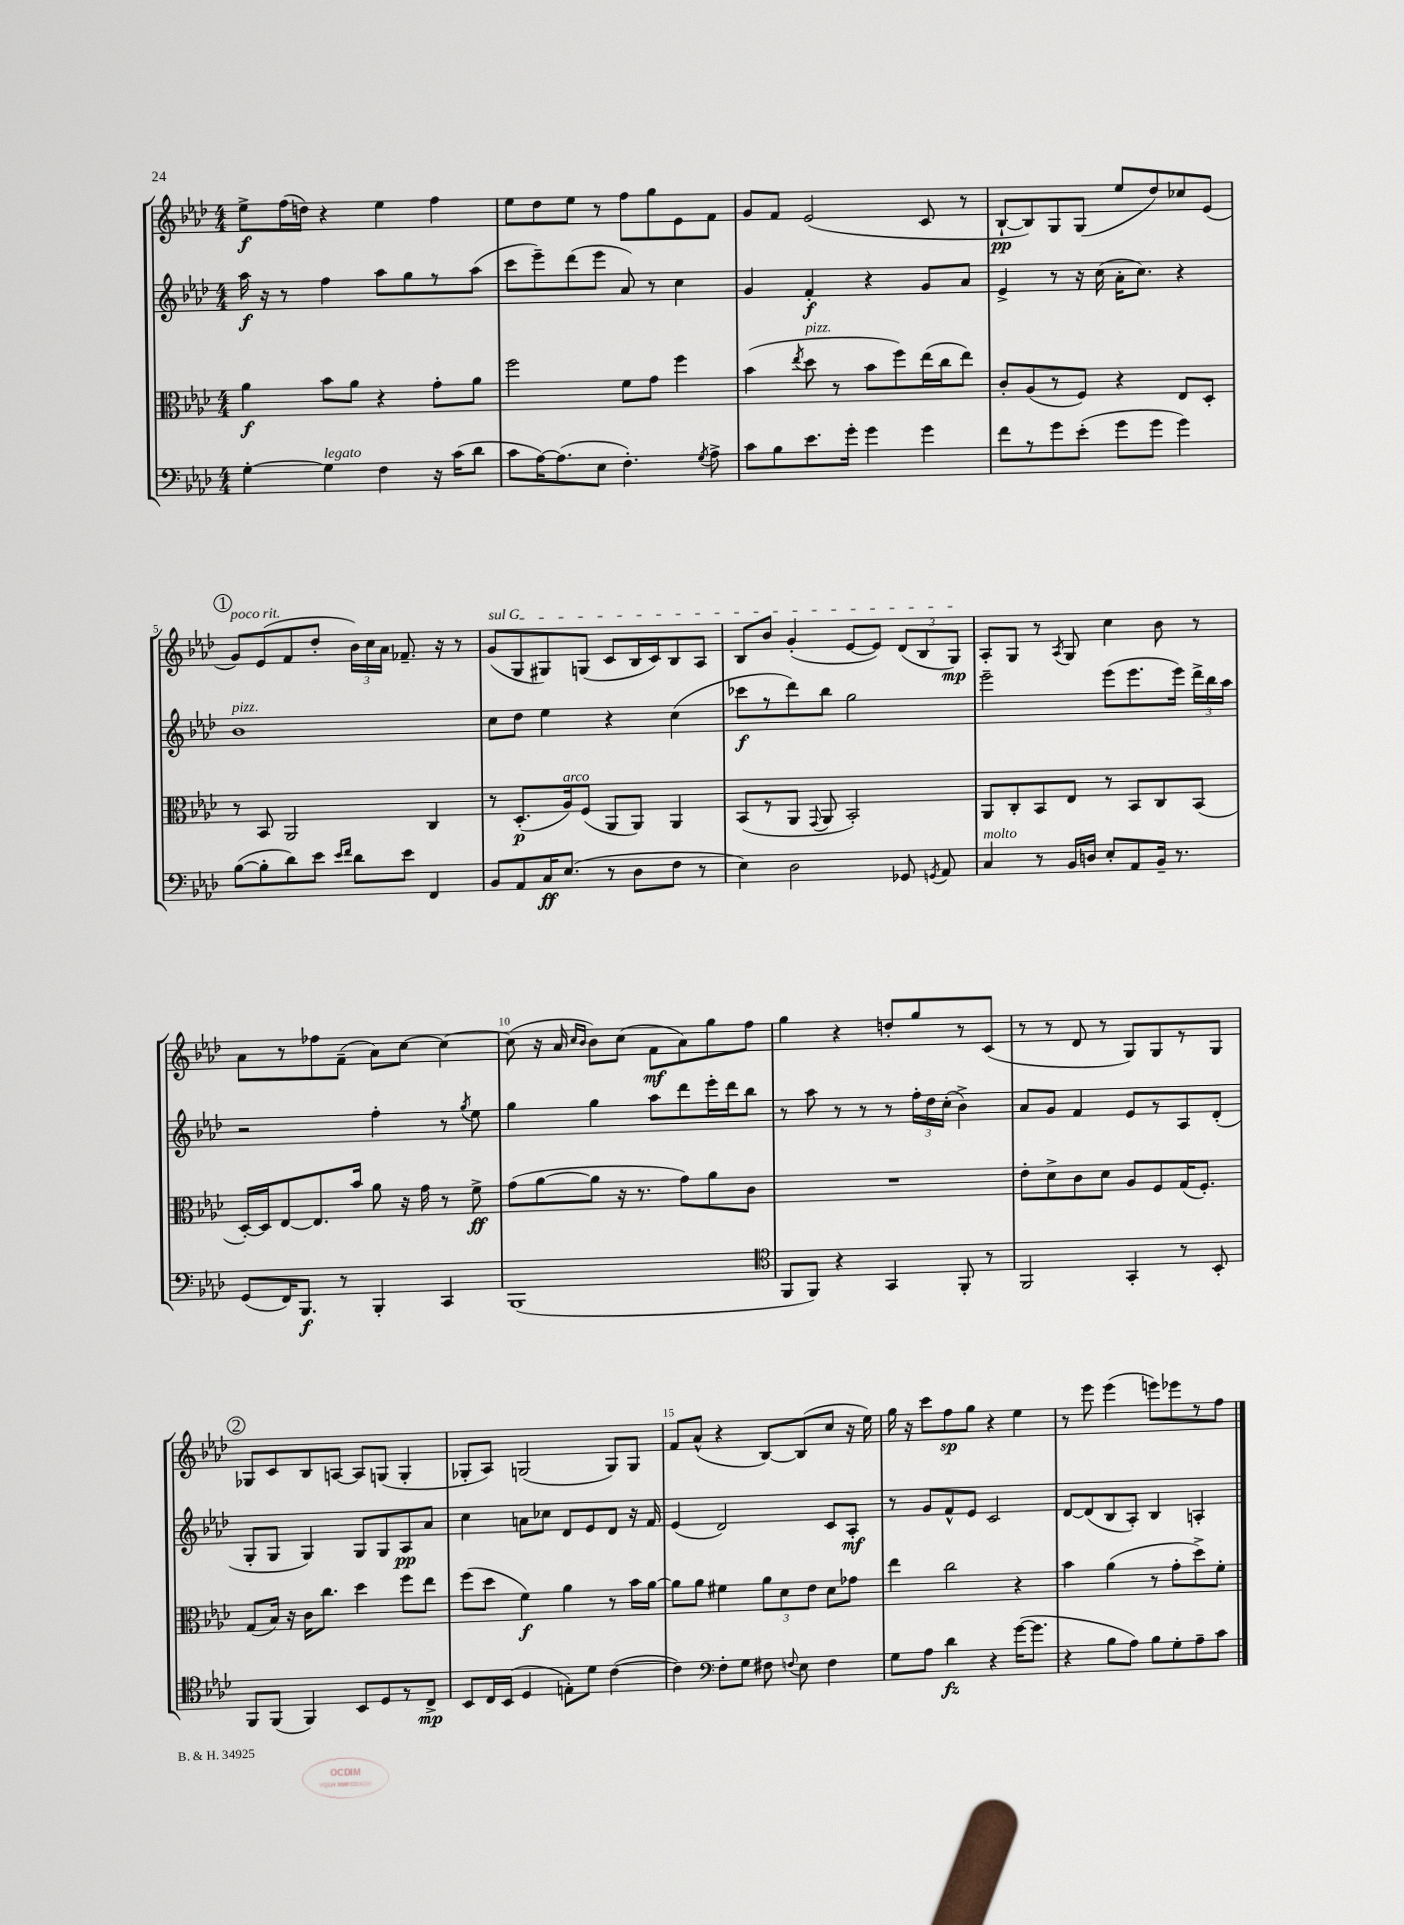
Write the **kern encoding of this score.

**kern	**kern	**kern	**kern
*staff4	*staff3	*staff2	*staff1
*clefF4	*clefC3	*clefG2	*clefG2
*k[b-e-a-d-]	*k[b-e-a-d-]	*k[b-e-a-d-]	*k[b-e-a-d-]
*M4/4	*M4/4	*M4/4	*M4/4
[4G'	4a-	16aa-	8ee-^
.	.	16r	.
.	.	8r	(16ff
.	.	.	16dd)
4G]	8b-	4ff	4r
.	8a-	.	.
4F	4r	8aa-	4ee-
.	.	8gg	.
16r	8g'	8r	4ff
(16c	.	.	.
8d-	8a-	(8aa-	.
=	=	=	=
8c	2ff	8ccc	8ee-
[16A-)	.	8eee-~)	8dd-
(8.A-]	.	.	.
.	.	(8ddd-	8ee-
8E-	.	8eee-	8r
4.F')	8f	8a-)	8ff
.	8g	8r	8gg
.	4ff	4cc	8e-
8qG	.	.	.
8A-^	.	.	8f
=	=	=	=
8c	(4b-	4g	8g
8B-	.	.	8f
.	8qee-	.	.
8.e-	8dd-	4f'	(2e-
.	8r	.	.
16g'	.	.	.
4g	8b-	4r	.
.	8ff)	.	.
4g	(16ee-	8g	8c
.	16cc	.	.
.	8ee-)	8a-	8r
=	=	=	=
8f	8c'	4e-^	[8B-`
8r	(8A-	.	8B-])
8g	8r	8r	8G
(8e-'	8F)	16r	(8G
.	.	(16cc	.
8g	4r	16a-'	8ee-
.	.	8.cc)	.
8g	.	.	8dd-)
4g)	8E-	4r	8cc-
.	8D-'	.	(8e-
=	=	=	=
([8B-	8r	1b-	8g)
8B-']	8BB-	.	(8e-
8d-)	2AA-	.	8f
8e-	.	.	8dd-'
16qqe-	.	.	.
16qqf	.	.	.
8d-	.	.	24b-)
.	.	.	24cc
.	.	.	24a-
8e-	.	.	8.f-~
4FF	4C	.	.
.	.	.	16r
.	.	.	8r
=	=	=	=
8BB-	8r	8cc	(8g
8AA-	(8.D-'	8dd-	8G
16C	.	4ee-	8G#)
(8.E-	16A-)	.	.
.	(8F	.	(8G
8r	8AA-	4r	8c
8D-	8AA-)	.	16B-
.	.	.	16c)
8F	4AA-	(4cc	8B-
8r	.	.	8A-
=	=	=	=
4E-)	(8BB-	8ccc-	8B-
.	8r	8r	8b-
2D-	8AA-	8ddd-)	(4g'
.	8qqGG	.	.
.	8AA-	8bb-	.
.	2BB-')	2gg	[8e-
.	.	.	8e-])
8GG-	.	.	(12d-
.	.	.	12B-
8qGG	.	.	.
8AA-	.	.	.
.	.	.	12G)
=	=	=	=
4C	8AA-	2eee-~	8A-'
.	8C'	.	8G
8r	8BB-	.	8r
.	.	.	8qA-
16BB-	8E-	.	8G
16D	.	.	.
8E-'	8r	(8eee-	4cc
8AA-	8BB-	8.eee-	.
16BB-~	8C	.	8b-
8.r	.	16eee-)	.
.	(8BB-	24ddd-^	8r
.	.	24bb-	.
.	.	24aa-	.
=	=	=	=
(8GG	[16D-')	2r	8a-
.	16D-]	.	.
16FF)	[8E-	.	8r
8.BBB-	.	.	.
.	8.E-]	.	8ff-
8r	.	.	(8f~
.	16b-	.	.
4BBB-'	8a-	4ff'	8a-)
.	16r	.	[8cc
.	16g	.	.
4CC	8r	8r	4cc_
.	.	8qgg	.
.	8f^	8ee-	.
=	=	=	=
(1BBB-	(8g	4gg	(8cc]
.	[8a-	.	16r
.	.	.	16a-
.	.	.	16qqcc
.	.	.	16qqb-
.	8a-]	4gg	8b-)
.	16r	.	(8cc
.	8.r	.	.
.	.	8aa-	8f
.	8g)	8ddd-	8a-)
.	8a-	16eee-'	8gg
.	.	16ddd-	.
.	8c	8bb-	8ff
=	=	=	=
*clefC4	*	*	*
8FF	1r	8r	4gg
8FF)	.	8aa-	.
4r	.	8r	4r
.	.	8r	.
4GG	.	8r	8dd'
.	.	24ff'	8gg
.	.	24dd-	.
.	.	(24cc'	.
8FF'	.	4b-^)	8r
8r	.	.	(8c
=	=	=	=
2FF	8e-'	8a-	8r
.	8d-^	8g	8r
.	8c	4f	8d-
.	8d-	.	8r
4GG'	8A-	8e-	8G)
.	8F	8r	8G
8r	(16G	8A-	8r
.	8.F')	.	.
8BB-'	.	(8d-'	8G
=	=	=	=
8FF	(8G	8G'	8G-
(8FF	16B-)	8G	8c
.	16r	.	.
4FF)	16c	4G)	8B-
.	8.cc	.	.
.	.	.	[8A
8BB-	4dd-	8G	8A]
8D-	.	8G	(8G
8r	8ff	8A-	4G'
8C^	8ee-	8a-	.
=	=	=	=
8BB-	(8ff	4cc	8G-'
16C	8dd-	.	8A-)
(16BB-	.	.	.
4D-	4f)	8a	(2G
.	.	8cc-	.
8E')	4a-	8d-	.
8d-	.	8e-	.
([4c	8r	8d-	8G)
.	16b-	16r	8G
.	[16a-	16f	.
=	=	=	=
4c])	8a-]	(4e-	8f
.	8a-	.	(8a-^^
*clefF4	*	*	*
8F'	4f#	2d-)	4r
8G	.	.	.
8F#	12a-	.	[8B-)
.	12d-	.	.
8qqF	.	.	.
8E-	.	.	(8B-]
.	12e-	.	.
4F	8d-	8c	8cc
.	8g-	8A-'	16r
.	.	.	16ee-)
=	=	=	=
8G	4ee-	8r	16gg
.	.	.	16r
8A-	.	8g	8ccc
4d-	2cc	8f^^	8ff
.	.	8e-	8gg
4r	.	2c	4r
([16g	4r	.	4ee-
8.g]	.	.	.
=	=	=	=
4r	4b-	[8d-	8r
.	.	(8d-]	8eee-
8B-	(4a-	8B-	(4eee-
8A-)	.	8A-')	.
8B-	8r	4B-	8eee)
8G'	8g'	.	8eee-
8A-~	8dd-^)	4A'	8r
8c	8f'	.	8ff
==	==	==	==
*-	*-	*-	*-
